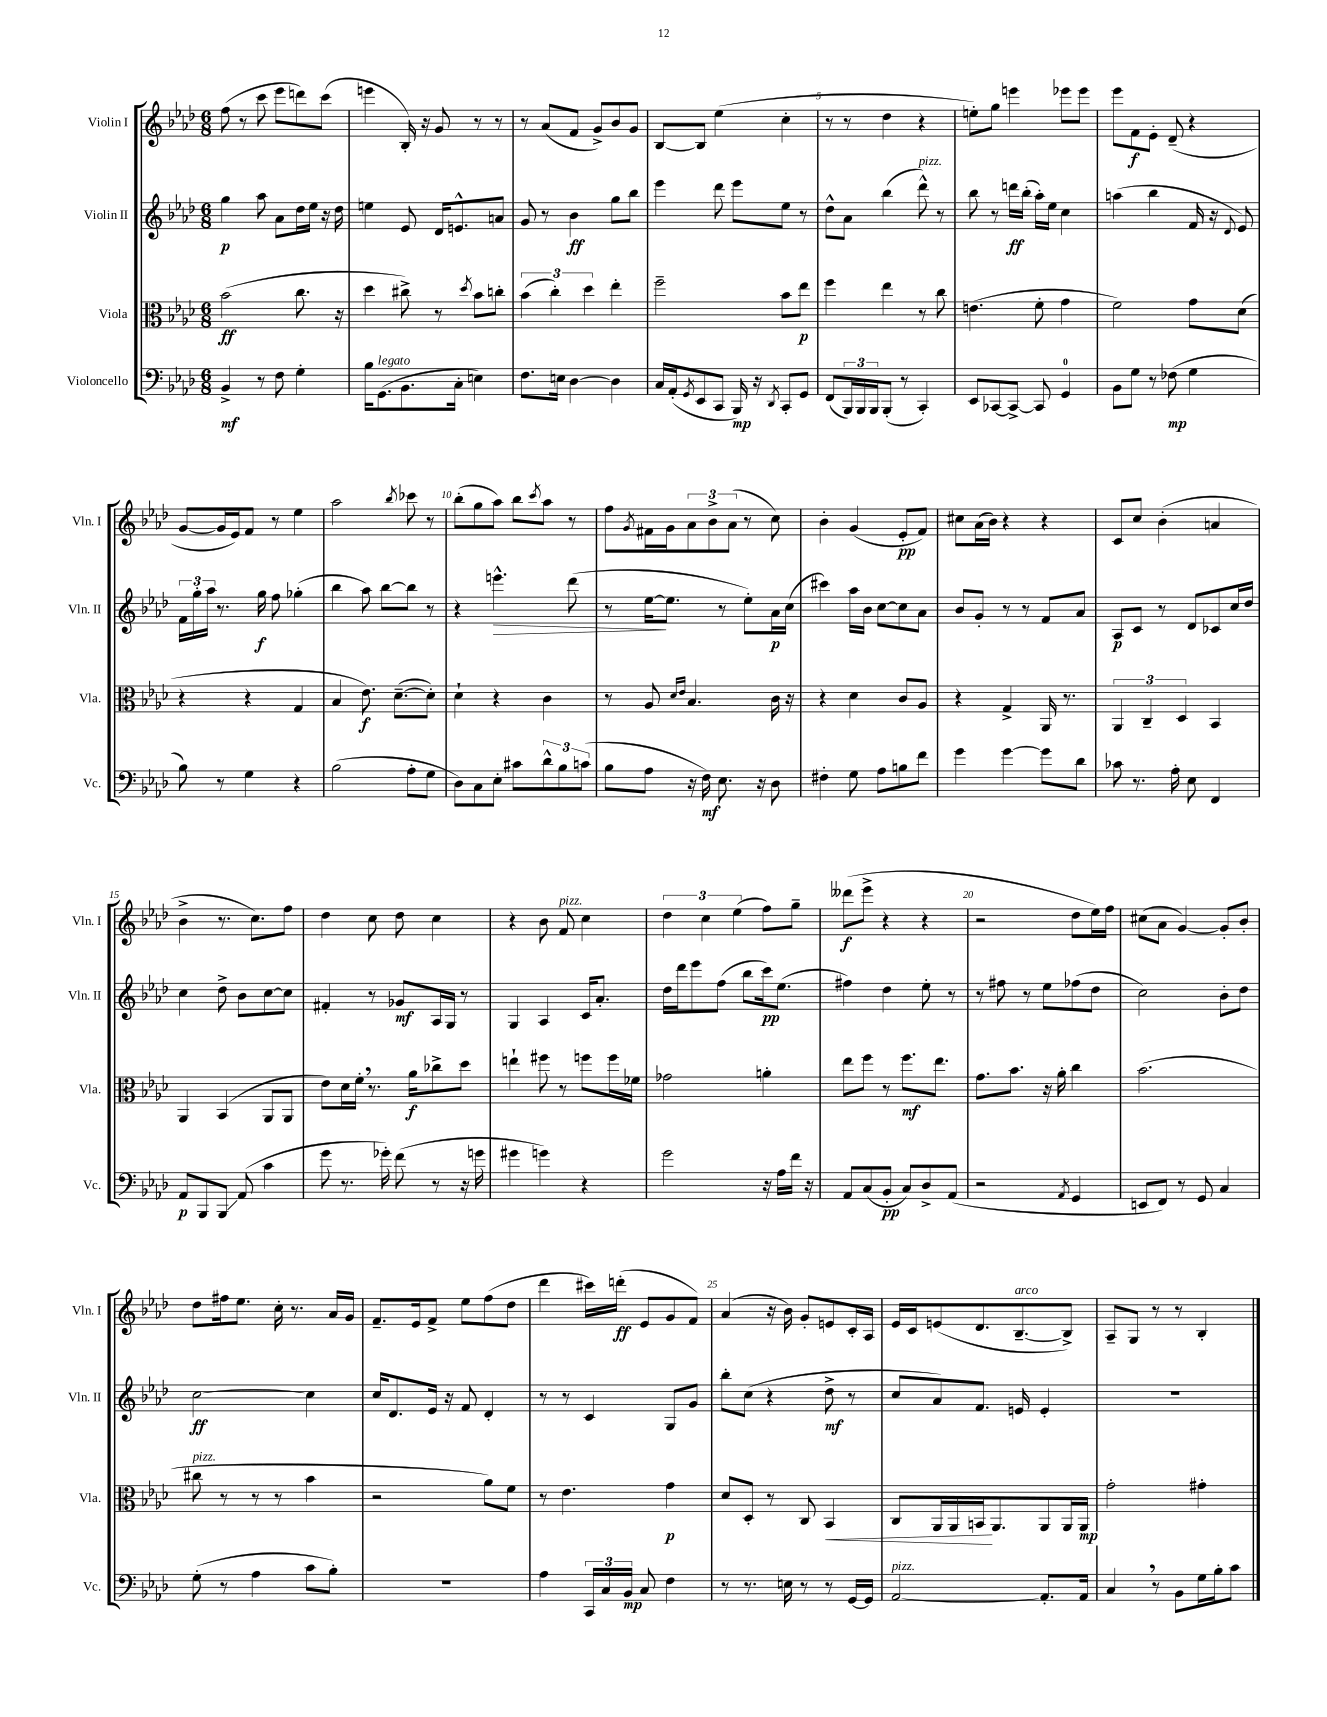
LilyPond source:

<<
\new StaffGroup <<
\new Staff = "s0" \with { instrumentName = "Violin I" shortInstrumentName = "Vln. I" } {
    \clef treble \key aes \major \numericTimeSignature \time 6/8
    f''8( r8 c'''8 ees'''8 d'''8) c'''8( |
    e'''4 bes16-.) r16 g'8 r8 r8 |
    r8 aes'8( f'8 g'8->) bes'8 g'8 |
    bes8~ bes8 ees''4( c''4-. |
    r8 r8 des''4 r4 |
    e''8-.) g''8 e'''4 ees'''8 ees'''8 |
    ees'''8 f'8\f ees'8-. des'8--( r4 |
    g'8~ g'16 ees'16) f'8 r8 ees''4 |
    aes''2 \acciaccatura { bes''8 } ces'''8 r8 |
    bes''8-.( g''8 aes''8) bes''8 \acciaccatura { c'''8 } aes''8 r8 |
    f''8 \acciaccatura { g'8 } fis'16 g'16 \tuplet 3/2 { aes'8 bes'8-> aes'8( } r8 c''8) |
    bes'4-. g'4( ees'8-.\pp f'8) |
    cis''8 aes'16( bes'16) r4 r4 |
    c'8 c''8 bes'4-.( a'4 |
    bes'4-> r8. c''8.) f''8 |
    des''4 c''8 des''8 c''4 |
    r4 bes'8 f'8^\markup { \italic "pizz." } c''4 |
    \tuplet 3/2 { des''4 c''4 ees''4( } f''8) g''8-- |
    deses'''8\f( ees'''8-> r4 r4 |
    r2 des''8 ees''16) f''16 |
    cis''8( aes'8 g'4~) g'8-. bes'8-. |
    des''8 fis''16 ees''8. c''16-. r8. aes'16 g'16 |
    f'8.-- ees'16 f'8-> ees''8 f''8( des''8 |
    des'''4 cis'''16) d'''16-.\ff( ees'8 g'8 f'8) |
    aes'4( r16 bes'16) g'8-. e'8 c'16-. aes16 |
    ees'16 c'16 e'8( des'8. bes8.~--^\markup { \italic "arco" } bes8->) |
    aes8-- g8 r8 r8 bes4-. \bar "|." |
}
\new Staff = "s1" \with { instrumentName = "Violin II" shortInstrumentName = "Vln. II" } {
    \clef treble \key aes \major \numericTimeSignature \time 6/8
    g''4\p aes''8 aes'8 des''16 ees''16 r16 des''16 |
    e''4 ees'8 des'16 e'8.-^ a'8 |
    g'8 r8 bes'4\ff g''8 bes''8 |
    ees'''4 des'''8 ees'''8 ees''8 r8 |
    des''8-^ aes'8 bes''4( des'''8-^^\markup { \italic "pizz." }) r8 |
    bes''8 r8 d'''16\ff bes''16-.( aes''16-.) ees''16 c''4 |
    a''4( bes''4 f'16 r16 \appoggiatura { des'8 } ees'8) |
    \tuplet 3/2 { f'16 g''16-. aes''16 } r8. g''16\f f''8 ges''4-.( |
    bes''4 aes''8) bes''8~ bes''8 r8 |
    r4 e'''4.-^\> des'''8( |
    r8 ees''16~\! ees''8. r8 ees''8-.) aes'16\p c''16( |
    cis'''4) aes''16 bes'16 c''8~ c''8 aes'8 |
    bes'8 g'8-. r8 r8 f'8 aes'8 |
    aes8\p c'8 r8 des'8 ces'8 c''16 des''16 |
    c''4 des''8-> bes'8 c''8~ c''8 |
    fis'4-. r8 ges'8\mf aes16 g16 r8 |
    g4 aes4 c'16 aes'8.-. |
    des''16 des'''16 ees'''8 f''8( bes''8 c'''16\pp) ees''8.( |
    fis''4) des''4 ees''8-. r8 |
    r8 fis''8 r8 ees''8 fes''8( des''8 |
    c''2) bes'8-. des''8 |
    c''2~\ff c''4 |
    c''16 des'8. ees'16 r16 f'8 des'4-. |
    r8 r8 c'4 g8 g'8 |
    bes''8-. c''8( r4 des''8->\mf r8 |
    c''8 aes'8) f'8. e'16 e'4-. |
    R2. \bar "|." |
}
\new Staff = "s2" \with { instrumentName = "Viola" shortInstrumentName = "Vla." } {
    \clef alto \key aes \major \numericTimeSignature \time 6/8
    bes'2\ff( c''8. r16 |
    des''4 cis''8->) r8 \acciaccatura { des''8 } bes'8 c''8-. |
    \tuplet 3/2 { bes'4( c''4-.) des''4 } ees''4-. |
    f''2-- bes'8 ees''8\p |
    f''4 ees''4 r8 c''8 |
    e'4.( f'8-. g'4 |
    f'2) g'8 des'8( |
    r4 r4 g4 |
    bes4 ees'8.\f) des'8.~--( des'8-.) |
    des'4-! r4 c'4 |
    r8 aes8 \grace { des'16 ees'16 } bes4. c'16 r16 |
    r4 des'4 c'8 aes8 |
    r4 g4-> aes,16 r8. |
    \tuplet 3/2 { aes,4 c4-- des4 } bes,4 |
    aes,4 bes,4( aes,8 aes,8 |
    ees'8) des'16 f'16-. \breathe r8. aes'16\f ces''8-> des''8 |
    e''4-! fis''8 r8 f''8 f''16 fes'16 |
    ges'2 a'4-. |
    ees''8 f''8 r8 f''8.\mf ees''8. |
    g'8. bes'8. r16 aes'16-. c''4 |
    bes'2.( |
    cis''8^\markup { \italic "pizz." } r8 r8 r8 bes'4 |
    r2 aes'8) f'8 |
    r8 ees'4. g'4\p |
    des'8 des8-. r8 c8 bes,4\< |
    c8 aes,16 aes,16 b,16\! aes,8. aes,8 aes,16 aes,16\mp |
    g'2-. gis'4-. \bar "|." |
}
\new Staff = "s3" \with { instrumentName = "Violoncello" shortInstrumentName = "Vc." } {
    \clef bass \key aes \major \numericTimeSignature \time 6/8
    bes,4->\mf r8 f8 g4-. |
    bes16 g,8.^\markup { \italic "legato" }( bes,8. c16-. e4) |
    f8. e16 des4~ des4 |
    c16 aes,16-.( \acciaccatura { g,8 } ees,8 c,8 bes,,16\mp) r16 \acciaccatura { des,8 } c,8-. g,8 |
    f,8( \tuplet 3/2 { bes,,16) bes,,16 bes,,16 } bes,,8-.( r8 c,4-.) |
    ees,8 ces,8~ ces,8~-> ces,8 g,4-0 |
    bes,8 g8 r8 fes8\mp( g4 |
    bes8) r8 g4 r4 |
    bes2( aes8-. g8 |
    des8) c8 ees8-. cis'8 \tuplet 3/2 { des'8-^ bes8 c'8( } |
    bes8 aes8 r16 f16\mf) ees8. r16 des8 |
    fis4-. g8 aes8 b8 f'8 |
    g'4 g'4~ g'8 des'8 |
    ces'8 r8. aes16-. ees8 f,4 |
    aes,8\p bes,,8 bes,,8\glissando aes,8( c'4 |
    g'8 r8. ges'16-.) f'8( r8 r16 g'16 |
    gis'4 g'4) r4 |
    g'2 r16 aes16 f'16 r16 |
    aes,8 c8( bes,8-.\pp c8) des8-> aes,8( |
    r2 \acciaccatura { aes,8 } g,4 |
    e,8 f,8) r8 g,8 c4 |
    g8-.( r8 aes4 c'8 bes8-.) |
    R2. |
    aes4 \tuplet 3/2 { c,16 c16 bes,16\mp } c8 f4 |
    r8 r8. e16 r8 r8 g,16~ g,16 |
    aes,2~^\markup { \italic "pizz." } aes,8.-. aes,16 |
    c4 \breathe r8 bes,8 g16 bes16-. c'8 \bar "|." |
}
>>
>>
\layout { \context { \Score \override BarNumber.break-visibility = ##(#f #t #t) barNumberVisibility = #(every-nth-bar-number-visible 5) } }
